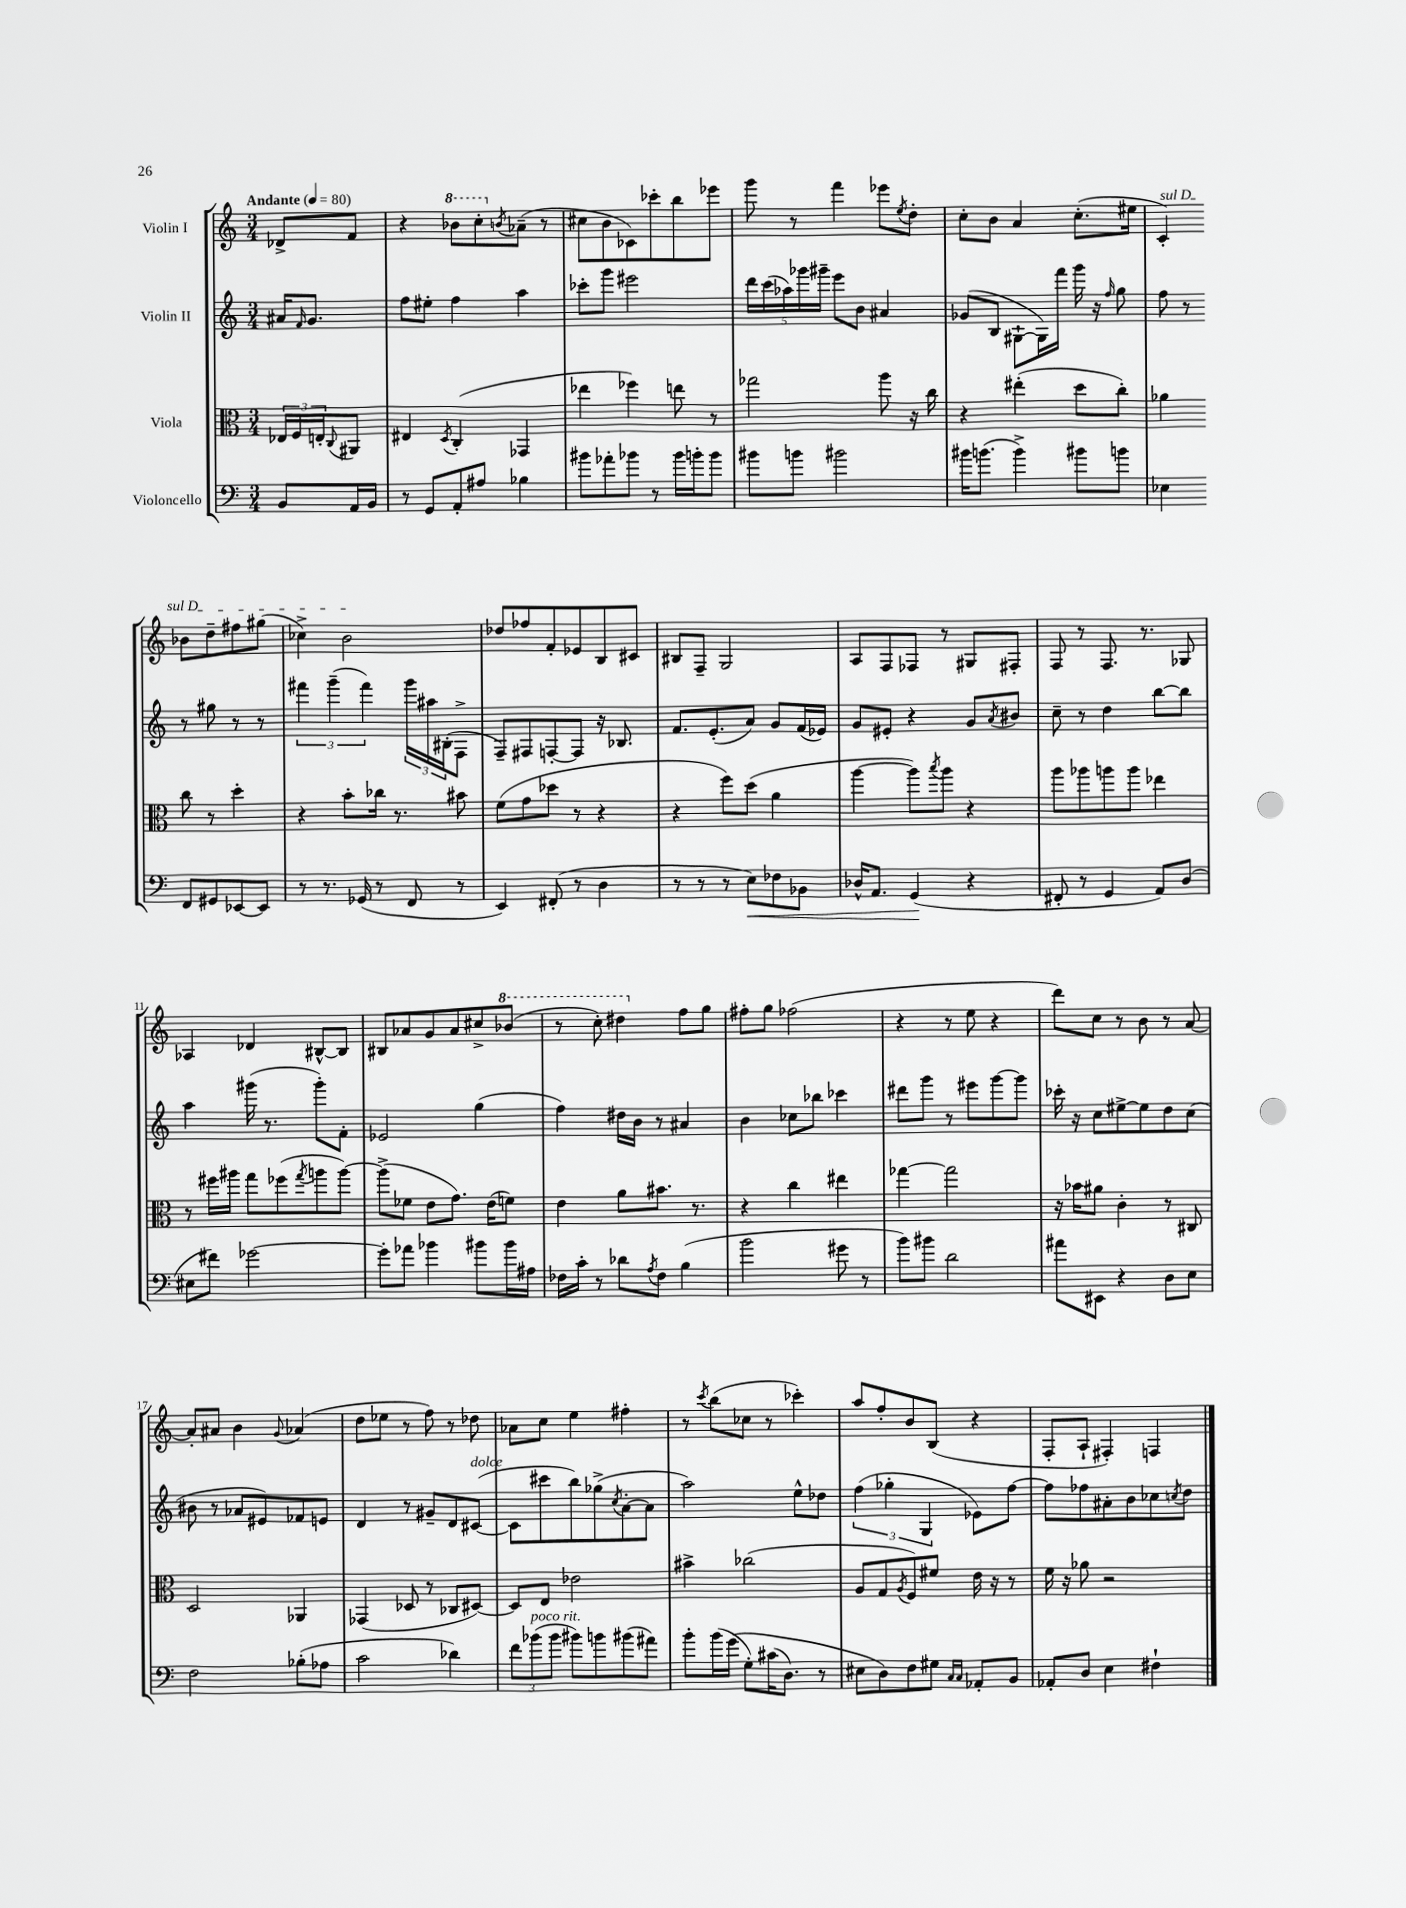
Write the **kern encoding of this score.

**kern	**kern	**kern	**kern
*staff4	*staff3	*staff2	*staff1
*clefF4	*clefC3	*clefG2	*clefG2
*k[]	*k[]	*k[]	*k[]
*M3/4	*M3/4	*M3/4	*M3/4
*MM80	*MM80	*MM80	*MM80
8BB	24E-	16a#	8d-^
.	24F	.	.
.	.	16qqf	.
.	.	8.g	.
.	24E'	.	.
.	8qqC	.	.
16AA	8AA#	.	8f
16BB	.	.	.
=	=	=	=
8r	4E#	8ff	4r
8GG	.	8ee#'	.
.	8qD	.	.
8AA'	(4C'	4ff	8bb-
8A#	.	.	8ccc'
.	.	.	8qb
4B-	4GG-	4aa	(8a-~
.	.	.	8r
=	=	=	=
8b#	4ee-	8ccc-'	8cc#
8a-'	.	8ggg	8b
8b-	4ff-)	2eee#	8c-)
8r	.	.	8ccc-'
16b-	8ee	.	8bb
16b'	.	.	.
8b	8r	.	8eee-
=	=	=	=
8b#	2gg-	20ddd	8ggg
.	.	(20ccc	.
.	.	20aa-)	.
8b	.	.	8r
.	.	20ggg-	.
.	.	20ggg#~	.
2b#	.	8eee	4fff
.	.	8b	.
.	8aa	4a#	8eee-
.	.	.	8qee
.	16r	.	8dd'
.	16cc	.	.
=	=	=	=
16b#	4r	(8g-	8cc'
(8.b	.	.	.
.	.	8B	8b
4b^)	(4ee#'	[8G#`	4a
.	.	16G#])	.
.	.	16fff	.
8b#	8dd	16ggg	(8.cc'
.	.	16r	.
.	.	16qqff	.
8b	8cc')	8gg	.
.	.	.	16ee#
=	=	=	=
4E-	4a-	8ff	4c')
.	.	8r	.
8FF	8cc	8r	8b-
8GG#	8r	8gg#	8dd~
[8EE-	4dd'	8r	8ff#
8EE-]	.	8r	(8gg#
=	=	=	=
8r	4r	6fff#	4cc-^)
8.r	.	.	.
.	.	(6ggg~	.
.	8b'	.	2b
(16GG-	.	.	.
.	.	6fff#)	.
8r	16cc-	.	.
.	8.r	.	.
8FF	.	24ggg	.
.	.	24aa#	.
.	.	(24B#'	.
8r	8b#	8F^	.
=	=	=	=
4EE)	(8f	8F~)	8dd-
.	8g	8F#	8ff-
(8FF#'	8dd-	[8F'	8f'
8r	8r	8F]	8e-
4D	4r	16r	8B
.	.	8.B-	.
.	.	.	8c#
=	=	=	=
8r	4r	8.f	8B#
8r	.	.	8F~
.	.	(8.e'	.
8r	8ff)	.	2G
8E)	(8dd	8a)	.
8F-	4a	8g	.
8BB-	.	(16f	.
.	.	16e-)	.
=	=	=	=
16D-^^	[4aa	8g	8A
8.AA	.	.	.
.	.	8e#'	8F
(4GG	8aa])	4r	8F-
.	8qbb	.	.
.	8aa	.	8r
4r	4r	8g	8G#
.	.	8qa	.
.	.	8b#	8F#'
=	=	=	=
8FF#'	8aa	8cc~	8F
8r	8aa-	8r	8r
4GG	8aa	4dd	8.F
.	8aa	.	.
.	.	.	8.r
8AA)	4ee-	[8bb	.
(8D	.	8bb]	8G-
=	=	=	=
8E#	8r	4aa	4A-
8f#)	16ff#	.	.
.	16aa#	.	.
[2g-	8gg	(16ggg#	4d-
.	.	8.r	.
.	(8ff-	.	.
.	8qgg	.	.
.	8aa	8ggg#')	[8B#^^
.	[8aa)	8f'	8B#]
=	=	=	=
8g-']	(8aa^]	2e-	8B#
8a-	8f-	.	8a-
4b-	8e	.	8g
.	8.g)	.	8a-
8b#	.	(4gg	8cc#^
.	(16e	.	.
16b#	8f)	.	(8bb-
16A#	.	.	.
=	=	=	=
16F-	4e	4ff)	8r
16c'	.	.	.
8r	.	.	8ccc')
8d-	8a	16dd#	4ddd#
.	.	16b	.
8qA	.	.	.
8F-	8.b#	8r	.
(4B	.	4a#	8ff
.	8.r	.	.
.	.	.	8gg
=	=	=	=
2b	4r	4b	8ff#'
.	.	.	8gg
.	4cc	8cc-	(2ff-
.	.	8bb-	.
8g#	4ee#	4ccc-	.
8r	.	.	.
=	=	=	=
8b)	[4gg-	8ddd#	4r
8b#	.	8ggg	.
2d	2gg-]	8r	8r
.	.	8eee#	8ee
.	.	[8ggg	4r
.	.	8ggg]	.
=	=	=	=
8a#	16r	16ccc-'	8ddd)
.	16b-	16r	.
8EE#	8a#	8cc	8cc
4r	4c'	[8ee#^	8r
.	.	8ee#]	8b
8D	8r	8dd	8r
8E	8C#	(8cc	[8a
=	=	=	=
2F	2D	8b#	8a']
.	.	8r	8a#
.	.	8a-	4b
.	.	8e#)	.
.	.	.	8qqg
(8B-'	4AA-	8f-	(4a-
8A-	.	8e	.
=	=	=	=
2c	(4GG-	4d	8dd
.	.	.	8ee-
.	8D-	8r	8r
.	8r	8g#~	8ff)
4d-)	8C-	8d	8r
.	[8D#)	([8c#	8dd-
=	=	=	=
12f	8D#]	8c#]	8a-
(12b-	.	.	.
.	8E	8ccc#	8cc
12b-	.	.	.
8b#)	2e-	8bb)	4ee
8b	.	(8gg-^	.
.	.	8qcc	.
(8b#	.	[8a'	4ff#'
8a#)	.	8a]	.
=	=	=	=
8b'	4b#^	2aa)	8r
.	.	.	8qccc
(16b	.	.	(8bb
&(16g	.	.	.
8G')	(2cc-	.	8cc-
(16c#	.	.	8r
8.D)	.	.	.
.	.	8ee^^	4ccc-')
8r	.	8dd-	.
=	=	=	=
8E#	8A	(6ff	8aa
8D&)	8G	.	8ff'
.	.	6gg-'	.
.	8qA	.	.
8F	8F)	.	8b
.	.	6G	.
8G#	8f#	.	(8B
16qqC	.	.	.
16qqC	.	.	.
8AA-'	16e	8e-)	4r
.	16r	.	.
8BB	8r	[8ff	.
=	=	=	=
8AA-'	16f	8ff]	8F'
.	16r	.	.
8D	8a-	8ff-	8A`
4E	2r	8a#'	4F#')
.	.	8b	.
4F#`	.	8cc-	4F
.	.	8qcc	.
.	.	8dd	.
==	==	==	==
*-	*-	*-	*-
